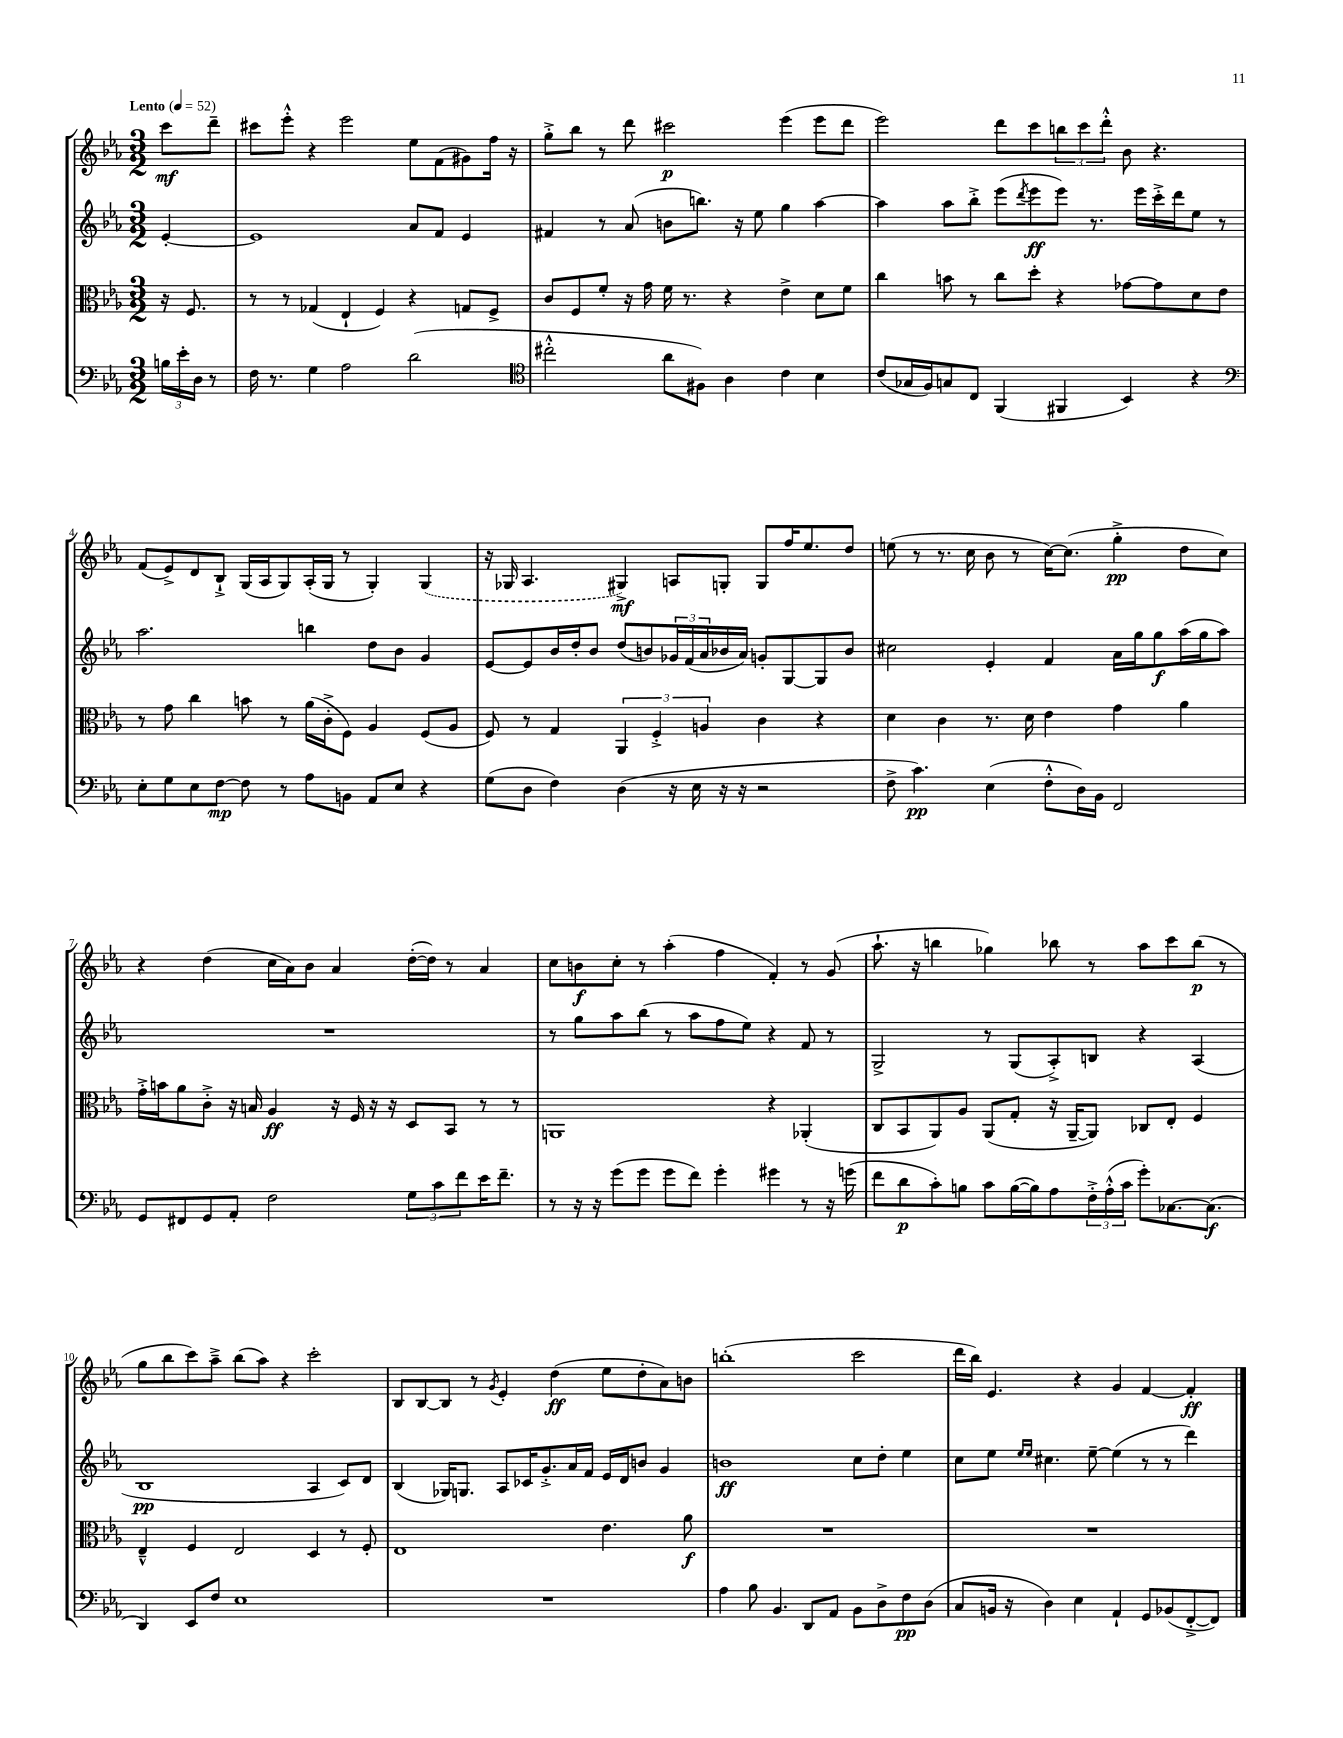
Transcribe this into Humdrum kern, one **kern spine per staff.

**kern	**kern	**kern	**kern
*staff4	*staff3	*staff2	*staff1
*clefF4	*clefC3	*clefG2	*clefG2
*k[b-e-a-]	*k[b-e-a-]	*k[b-e-a-]	*k[b-e-a-]
*M3/2	*M3/2	*M3/2	*M3/2
*MM52	*MM52	*MM52	*MM52
24B	16r	[4e-'	8ccc
24e-'	.	.	.
.	8.F	.	.
24D	.	.	.
8r	.	.	8ddd~
=	=	=	=
16F	8r	1e-]	8ccc#
8.r	.	.	.
.	8r	.	8eee-'^^
4G	(4G-	.	4r
2A-	4E-`	.	2eee-
.	4F)	.	.
(2d	4r	8a-	8ee-
.	.	8f	(8f
.	8G	4e-	8g#)
.	8F^	.	16ff
.	.	.	16r
=	=	=	=
*clefC4	*	*	*
2cc#'^^	8c	4f#	8gg'^
.	8F	.	8bb-
.	8f'	8r	8r
.	16r	(8a-	8ddd
.	16g	.	.
8a-	16f	8b	2ccc#
.	8.r	.	.
8F#)	.	8.bb)	.
4A-	4r	.	.
.	.	16r	.
.	.	8ee-	.
4c	4e-^	4gg	(4eee-
4B-	8d	[4aa-	8eee-
.	8f	.	8ddd
=	=	=	=
(8c	4cc	4aa-]	2eee-)
16G-	.	.	.
16F)	.	.	.
8G	8b	8aa-	.
8C	8r	8bb-'^	.
(4FF	8cc	(8eee-	8ddd
.	.	8qddd	.
.	8dd'	8eee-	8ccc
4FF#	4r	8eee-)	12bb
.	.	.	12ccc
.	.	8.r	.
.	.	.	12ddd'^^
4BB-)	[8g-	.	8b-
.	.	16eee-	.
.	8g-]	16ccc'^	4.r
.	.	16ddd	.
4r	8d	8ee-	.
.	8e-	8r	.
=	=	=	=
*clefF4	*	*	*
8E-'	8r	2.aa-	(8f
8G	8g	.	8e-^)
8E-	4cc	.	8d
[8F	.	.	8B-`^
8F]	8b	.	(16G
.	.	.	16A-
8r	8r	.	8G)
8A-	(16a-	4bb	(16A-'
.	16c'^	.	16G
8BB	8F)	.	8r
8AA-	4A-	8dd	4G')
8E-	.	8b-	.
4r	(8F	4g	(4G
.	8A-	.	.
=	=	=	=
(8G	8F)	[8e-	16r
.	.	.	16G-
8D	8r	8e-]	4.A-
4F)	4G	16b-	.
.	.	16dd'	.
.	.	8b-	.
(4D	6AA-	(8dd	4G#^)
.	.	8b)	.
.	6F'^	.	.
16r	.	24g-	8A
.	.	(24f	.
16E-	.	.	.
.	6A	24a-	.
16r	.	16b-	8G'
16r	.	16a-)	.
2r	4c	8g'	8G
.	.	[8G	16ff
.	.	.	8.ee-
.	4r	8G]	.
.	.	8b-	8dd
=	=	=	=
8F^	4d	2cc#	(8ee
4.c)	.	.	8r
.	4c	.	8.r
.	.	.	16cc
(4E-	8.r	4e-'	8b-
.	.	.	8r
.	16d	.	.
8F'^^	4e-	4f	[16cc)
.	.	.	(8.cc]
16D)	.	.	.
16BB-	.	.	.
2FF	4g	16a-	4gg'^
.	.	16gg	.
.	.	8gg	.
.	4a-	(16aa-	8dd
.	.	16gg	.
.	.	8aa-)	8cc)
=	=	=	=
8GG	16g'^	1.r	4r
.	16b	.	.
8FF#	8a-	.	.
8GG	8c'^	.	(4dd
8AA-'	16r	.	.
.	16B	.	.
2F	4A-	.	16cc
.	.	.	16a-)
.	.	.	8b-
.	16r	.	4a-
.	16F	.	.
.	16r	.	.
.	16r	.	.
12G	8D	.	([16dd'
.	.	.	16dd])
12c	.	.	.
.	8BB-	.	8r
12f	.	.	.
16e-	8r	.	4a-
8.f~	.	.	.
.	8r	.	.
=	=	=	=
8r	1AA	8r	8cc
16r	.	8gg	8b
16r	.	.	.
(8g	.	8aa-	8cc'
8g	.	(8bb-	8r
8g	.	8r	(4aa-'
8f)	.	8aa-	.
4g'	.	8ff	4ff
.	.	8ee-)	.
4g#	4r	4r	4f')
8r	(4AA-'	8f	8r
16r	.	8r	(8g
(16g	.	.	.
=	=	=	=
8f	8C	2G^	8.aa-`
8d	8BB-	.	.
.	.	.	16r
8c')	8AA-)	.	4bb
8B	8A-	.	.
8c	(8AA-	8r	4gg-)
([16B	8G'	(8G	.
16B])	.	.	.
8A-	16r	8A-'^)	8bb-
.	[16AA-~	.	.
24F'^	8AA-])	8B	8r
(24A-'^^	.	.	.
24c	.	.	.
8g')	8C-	4r	8aa-
[8.C-	8E-'	.	8ccc
.	4F	(4A-	(8bb-
(8.C-]	.	.	.
.	.	.	8r
=	=	=	=
4DD)	4E-~^^	1B-	8gg
.	.	.	8bb-
8EE-	4F	.	8ccc)
8F	.	.	8aa-~^
1E-	2E-	.	(8bb-
.	.	.	8aa-)
.	.	.	4r
.	4D	4A-	2ccc'
.	8r	8c)	.
.	8F'	8d	.
=	=	=	=
1.r	1E-	(4B-	8B-
.	.	.	[8B-
.	.	16G-)	8B-]
.	.	8.G	.
.	.	.	8r
.	.	.	8qg
.	.	8A-	4e-'
.	.	16c-	.
.	.	8.g'^	.
.	.	.	(4dd
.	.	16a-	.
.	.	16f	.
.	4.e-	16e-	8ee-
.	.	16d	.
.	.	8b	8dd'
.	.	4g	8a-)
.	8a-	.	8b
=	=	=	=
4A-	1.r	1b	(1bb'
8B-	.	.	.
4.BB-	.	.	.
8DD	.	.	.
8AA-	.	.	.
8BB-	.	8cc	2ccc
8D^	.	8dd'	.
8F	.	4ee-	.
(8D	.	.	.
=	=	=	=
8C	1.r	8cc	16ddd
.	.	.	16bb-)
16BB	.	8ee-	4.e-
16r	.	.	.
.	.	16qqee-	.
.	.	16qqee-	.
4D)	.	4.cc#	.
4E-	.	.	4r
.	.	[8ee-~	.
4AA-`	.	(4ee-]	4g
8GG	.	8r	[4f
(8BB-	.	8r	.
[8FF'^	.	4ddd)	4f']
8FF])	.	.	.
==	==	==	==
*-	*-	*-	*-
